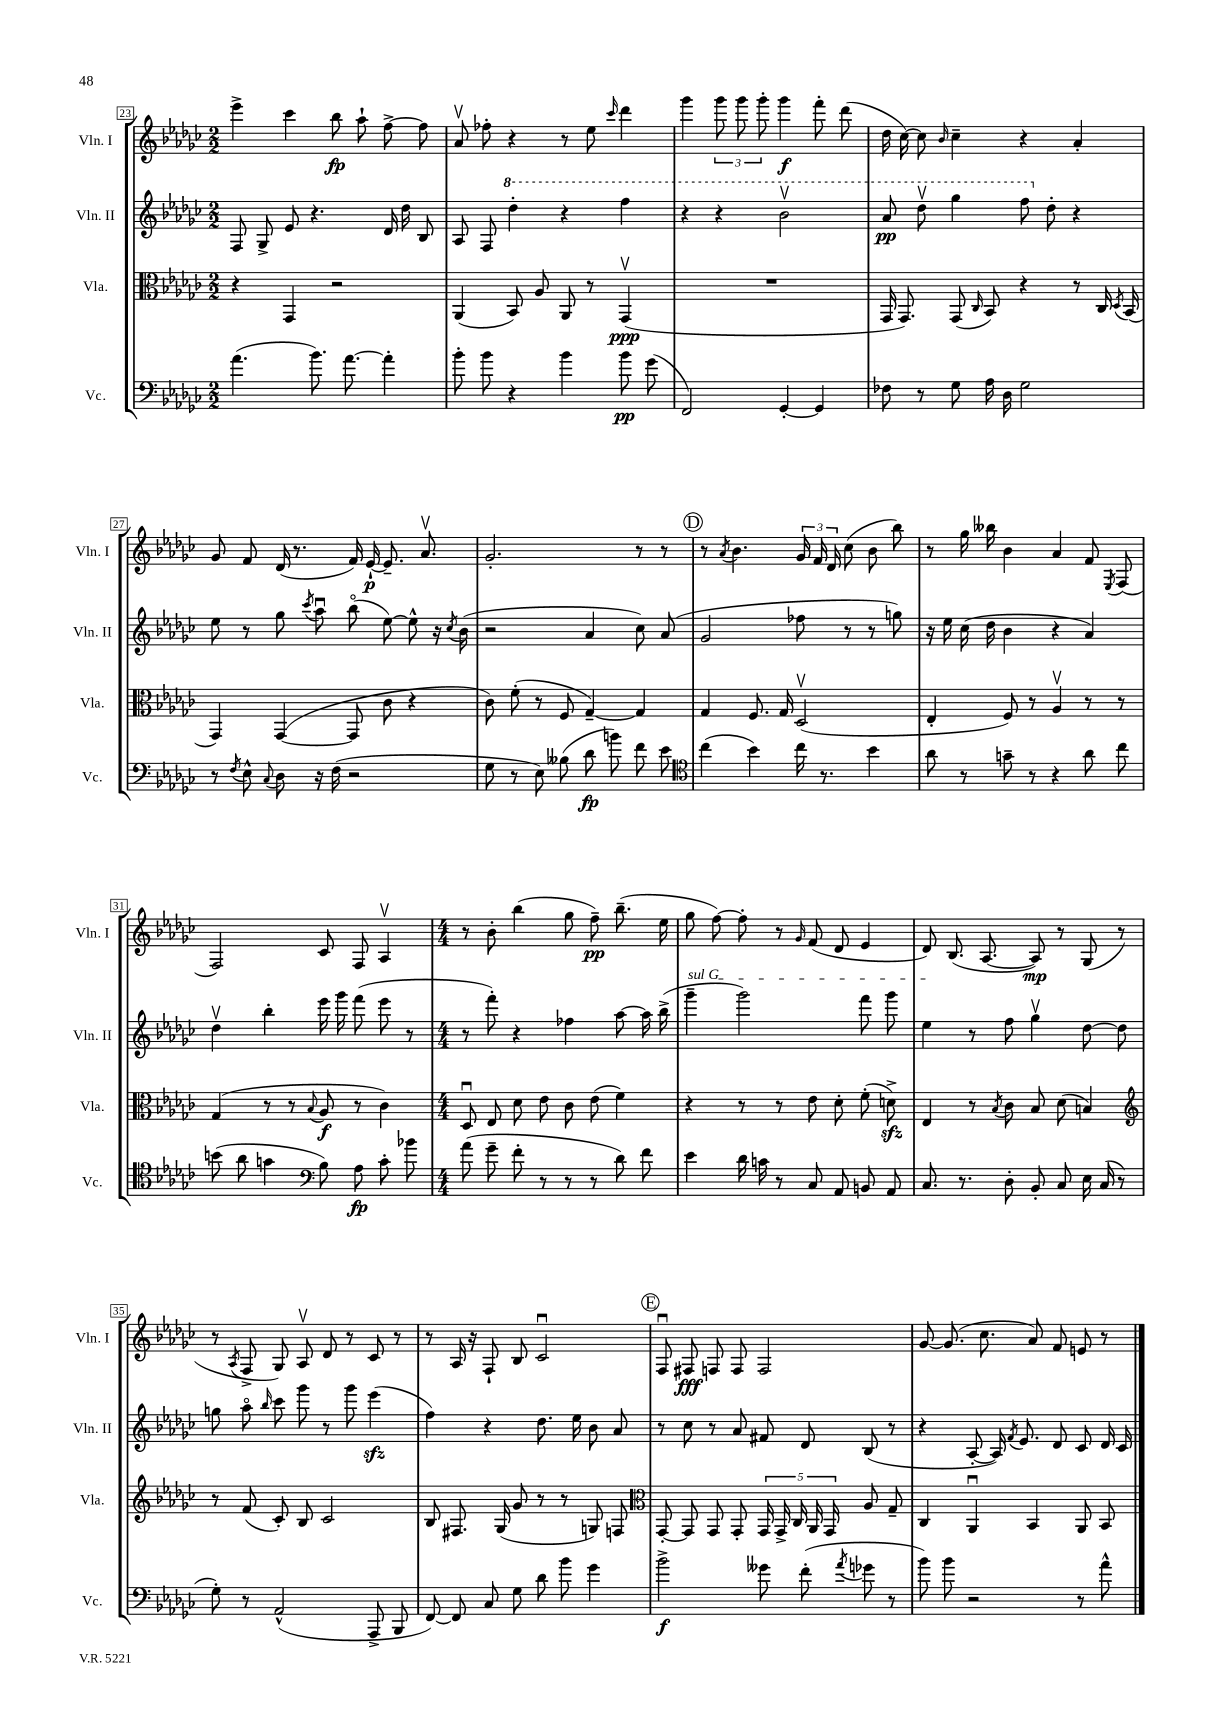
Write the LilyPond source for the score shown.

<<
\new StaffGroup <<
\new Staff = "s0" \with { instrumentName = "Vln. I" shortInstrumentName = "Vln. I" } {
    \clef treble \key ges \major \numericTimeSignature \time 2/2
    \autoBeamOff ees'''4-> ces'''4 bes''8\fp aes''8-! f''8~-> f''8 |
    aes'8\upbow fes''8-. r4 r8 ees''8 \grace { ces'''16 } des'''4 |
    ges'''4 \tuplet 3/2 { ges'''8 ges'''8 ges'''8-. } ges'''4\f f'''8-. des'''8( |
    des''16 ces''16~) ces''8 \grace { bes'16 } ces''4-- r4 aes'4-. |
    ges'8 f'8 des'16( r8. f'16) ees'16~-!\p ees'8.-- aes'8.\upbow |
    ges'2.-. r8 r8 |
    \mark \markup { \circle "D" } r8 \acciaccatura { aes'8 } bes'4. \tuplet 3/2 { ges'16 f'16 des'16 } ces''8( bes'8 bes''8) |
    r8 ges''16 beses''16 bes'4 aes'4 f'8 \acciaccatura { ees8 } f8( |
    f2) ces'8 f8 aes4\upbow |
    \numericTimeSignature \time 4/4 r8 bes'8-. bes''4( ges''8 f''8--\pp) bes''8.--( ees''16 |
    ges''8 f''8~) f''8-. r8 \grace { ges'16 } f'8( des'8 ees'4 |
    des'8) bes8.( aes8.~ aes8\mp) r8 ges8( r8 |
    r8 \acciaccatura { aes8 } f8-> ges8) aes8\upbow des'8 r8 ces'8 r8 |
    r8 aes16 r16 f8-! bes8 ces'2\downbow |
    \mark \markup { \circle "E" } f8\downbow fis8\fff f8 f8 f2 |
    ges'8~ ges'8.( ces''8. aes'8) f'8 e'8 r8 \bar "|." |
}
\new Staff = "s1" \with { instrumentName = "Vln. II" shortInstrumentName = "Vln. II" } {
    \clef treble \key ges \major \numericTimeSignature \time 2/2
    \autoBeamOff f8 ges8-> ees'8 r4. des'16 des''16 bes8 |
    aes8 f8 \ottava #1 des'''4-. r4 f'''4 |
    r4 r4 bes''2\upbow |
    aes''8\pp des'''8\upbow ges'''4 f'''8 \ottava #0 des''8-. r4 |
    ees''8 r8 ges''8 \acciaccatura { ces'''8 } aes''8\downbow bes''8\flageolet( ees''8~) ees''8-^ r16 \acciaccatura { ces''8 } bes'16( |
    r2 aes'4 ces''8) aes'8( |
    \mark \markup { \circle "D" } ges'2 fes''8 r8 r8 g''8) |
    r16 ees''16 ces''16( des''16 bes'4 r4 aes'4) |
    des''4\upbow bes''4-. ees'''16 ges'''16 f'''8( ees'''8 r8 |
    \numericTimeSignature \time 4/4 r8 f'''8-.) r4 fes''4 aes''8~ aes''16 bes''16->( |
    \once \override TextSpanner.bound-details.left.text = \markup { \italic "sul G" } ges'''4--\startTextSpan ges'''2) f'''8 ges'''8 |
    ees''4\stopTextSpan r8 f''8 ges''4\upbow des''8~ des''8 |
    g''8 aes''8\flageolet \grace { bes''16 } ces'''8 ges'''8 r8 ges'''8 ees'''4\sfz( |
    f''4) r4 des''8. ees''16 bes'8 aes'8 |
    \mark \markup { \circle "E" } r8 ces''8 r8 aes'8 fis'8 des'8 bes8( r8 |
    r4 aes8~-. aes16) \acciaccatura { f'8 } ees'8. des'8 ces'8 des'16 ces'16 \bar "|." |
}
\new Staff = "s2" \with { instrumentName = "Vla." shortInstrumentName = "Vla." } {
    \clef alto \key ges \major \numericTimeSignature \time 2/2
    \autoBeamOff r4 ges,4 r2 |
    aes,4( bes,8) aes8 aes,8 r8 ges,4\upbow\ppp( |
    R1 |
    ges,16 ges,8.) ges,8( \grace { ces16 } bes,8) r4 r8 ces16 \acciaccatura { des8 } bes,16( |
    ges,4) ges,4~( ges,8 ces'8 r4 |
    ces'8) f'8-.( r8 f8 ges4~--) ges4 |
    \mark \markup { \circle "D" } ges4 f8. ges16 des2\upbow( |
    ees4-. f8) r8 aes4\upbow r8 r8 |
    ges4( r8 r8 \appoggiatura { bes8 } aes8\f r8 ces'4) |
    \numericTimeSignature \time 4/4 des8\downbow ees8 des'8 ees'8 ces'8 ees'8( f'4) |
    r4 r8 r8 ees'8 des'8-. f'8-.( d'8->\sfz) |
    ees4 r8 \acciaccatura { bes8 } ces'8 bes8 des'8( b4) |
    \clef treble r8 f'8( ces'8-.) bes8 ces'2 |
    bes8 fis8. ges16( ges'8 r8 r8 g8) f8 |
    \mark \markup { \circle "E" } \clef alto ges,8~-. ges,8 ges,8 ges,8-. \tuplet 5/4 { ges,16 ges,16-> ces16 aes,16 ges,16 } aes8 ges8-- |
    ces4 aes,4\downbow bes,4 aes,8 bes,8 \bar "|." |
}
\new Staff = "s3" \with { instrumentName = "Vc." shortInstrumentName = "Vc." } {
    \clef bass \key ges \major \numericTimeSignature \time 2/2
    \autoBeamOff aes'4.( bes'8.) aes'8.~ aes'4-. |
    bes'8-. bes'8 r4 bes'4 bes'8\pp ges'8( |
    f,2) ges,4~-. ges,4 |
    fes8 r8 ges8 aes16 des16 ges2 |
    r8 \acciaccatura { f8 } ees8-^ \appoggiatura { ces8 } des8 r16 f16( r2 |
    ges8 r8 ees8) beses8( des'8\fp b'8) f'8 ees'8 |
    \mark \markup { \circle "D" } \clef tenor ces''4( bes'4) ces''16 r8. bes'4 |
    aes'8 r8 g'8-- r8 r4 aes'8 ces''8 |
    b'8( aes'8 g'4 \clef bass bes8) aes8\fp ces'8-. bes'8 |
    \numericTimeSignature \time 4/4 aes'8( ges'8-- f'8-. r8 r8 r8 des'8) f'8 |
    ees'4 des'16 c'16 r8 ces8 aes,8 b,8 aes,8 |
    ces8. r8. des8-. bes,8-. ces8 ees16 ces16( r8 |
    ges8-.) r8 aes,2-^( aes,,8-> bes,,8 |
    f,8~) f,8 ces8 ges8 des'8 bes'8 ges'4 |
    \mark \markup { \circle "E" } bes'2->\f geses'8 f'8-.( \acciaccatura { aes'8 } ges'8 r8 |
    bes'8) bes'8 r2 r8 aes'8-^ \bar "|." |
}
>>
>>
\layout { \context { \Score currentBarNumber = #23 \override BarNumber.stencil = #(make-stencil-boxer 0.1 0.3 ly:text-interface::print) } }
